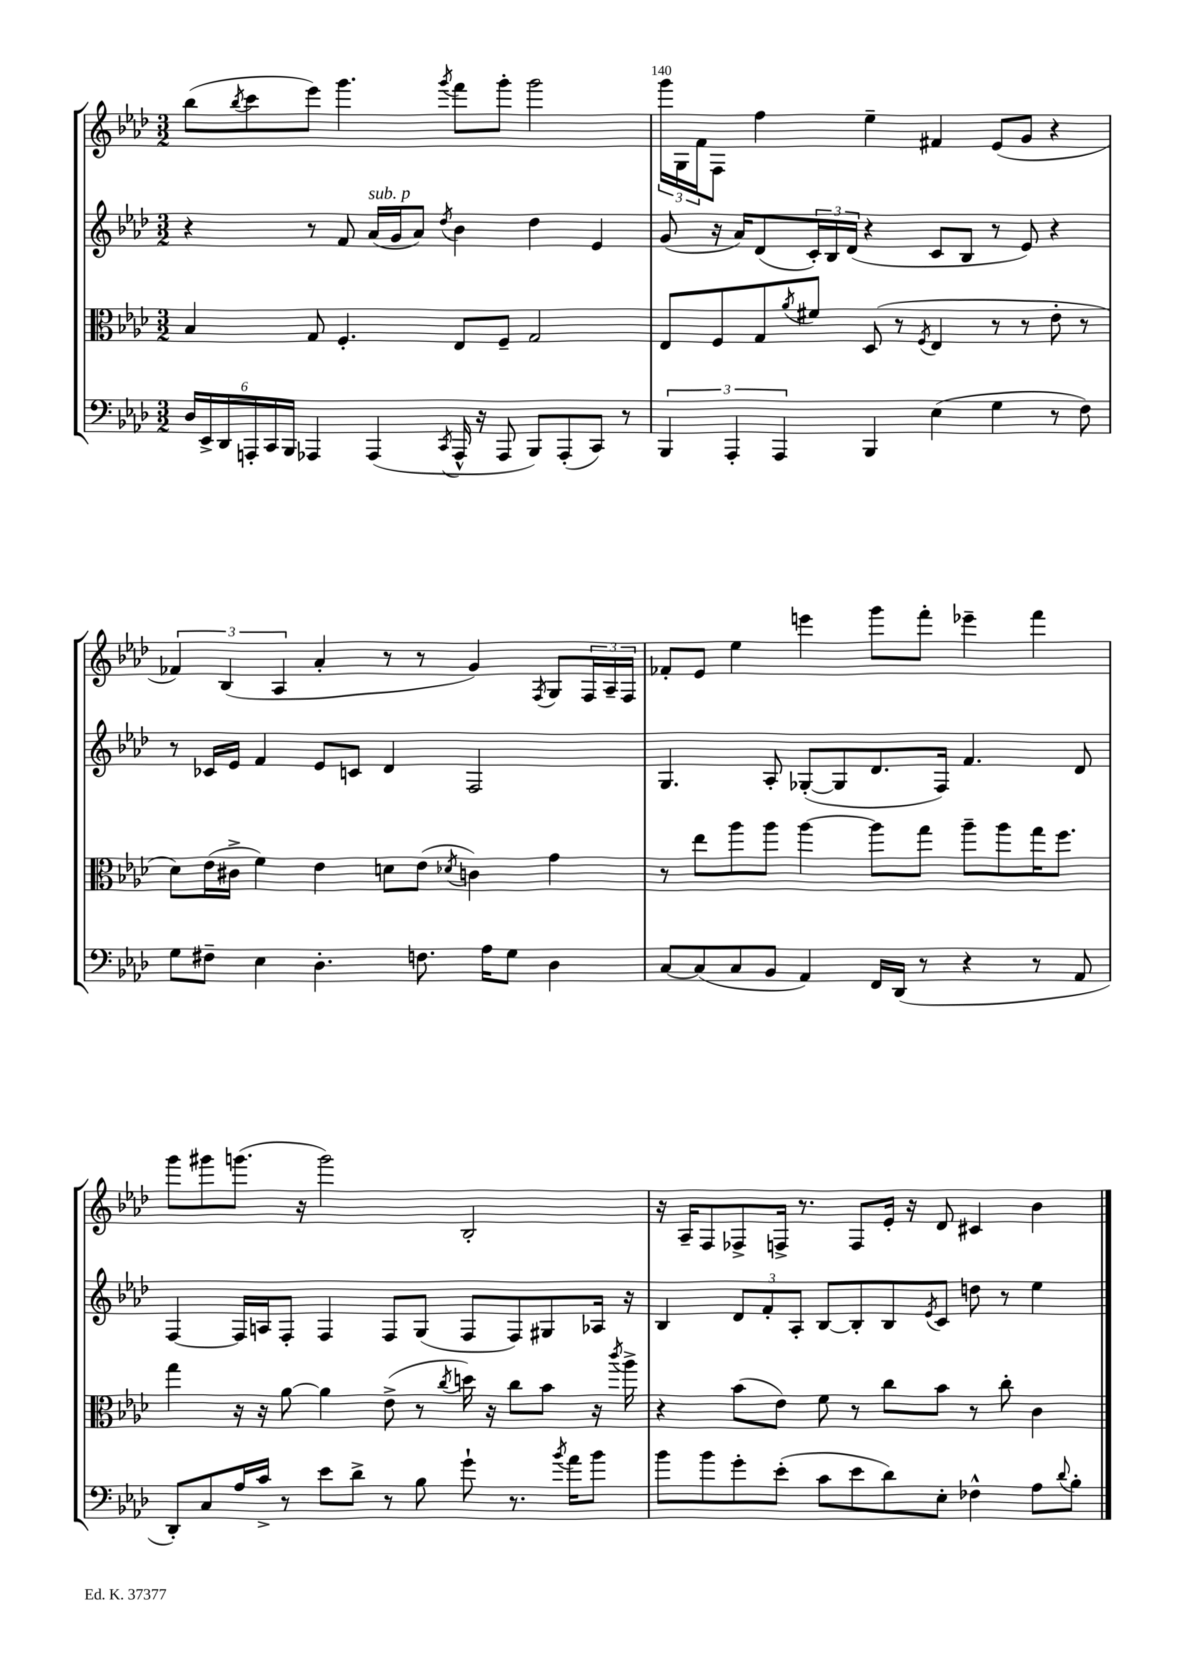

**kern	**kern	**kern	**kern
*staff4	*staff3	*staff2	*staff1
*clefF4	*clefC3	*clefG2	*clefG2
*k[b-e-a-d-]	*k[b-e-a-d-]	*k[b-e-a-d-]	*k[b-e-a-d-]
*M3/2	*M3/2	*M3/2	*M3/2
24D-/LL	4B-/	4r	(8bb-\L
24EE-^/	.	.	.
24DD-/	.	.	.
.	.	.	8qbb-/
24AAA'/	.	.	8ccc\
24CC/	.	.	.
24BBB-/JJ	.	.	.
4AAA-/	8G/	8r	8eee-\J)
.	4.F'/	8f/	4.ggg\
(4AAA-/	.	(16a-/LL	.
.	.	16g/J	.
.	.	8a-/J)	.
8qCC/	.	8qdd-/	8qggg/
16AAA-^^/	8E-/L	4b-\	8fff\L
16r	.	.	.
8AAA-/	8F~/J	.	8ggg'\J
8BBB-/L)	2G/	4dd-\	2ggg\
(8AAA-'/	.	.	.
8CC/J)	.	4e-/	.
8r	.	.	.
=	=	=	=
6BBB-/	8E-/L	(8g/	24ggg\LL
.	.	.	24G\
.	.	.	24f\J
.	8F/	16r	8F\J
6AAA-'/	.	.	.
.	.	16a-/LK)	.
.	8G/	(8d-/	4ff\
6AAA-/	.	.	.
.	8qa-/	.	.
.	8f#/J	24c'/L)	.
.	.	24B-/	.
.	.	(24d-/JJ	.
4BBB-/	(8D-/	4r	4ee-~\
.	8r	.	.
.	8qF/	.	.
(4E-\	4E-/	8c/L	4f#/
.	.	8B-/J	.
4G\	8r	8r	(8e-/L
.	8r	8e-/)	8g/J
8r	8e-'\	4r	4r
8F\)	8r	.	.
=	=	=	=
8G\L	8d-\L)	8r	6f-/)
8F#~\J	(16e-\L	16c-/LL	.
.	.	.	(6B-/
.	16c#^\JJ	16e-/JJ	.
4E-\	4f\)	4f/	.
.	.	.	6A-/
4.D-'\	4e-\	8e-/L	4a-'/
.	.	8c/J	.
.	8d\L	4d-/	8r
8.F\	(8e-\J	.	8r
.	8qd-/	.	.
.	4c\)	2F/	4g/)
16A-\LK	.	.	.
8G\J	.	.	.
.	.	.	8qF/
4D-\	4g\	.	8G/L
.	.	.	24F/L
.	.	.	24A-~/
.	.	.	24F/JJ
=	=	=	=
[8C/L	8r	4.G/	8f-'/L
(8C/]	8ee-\L	.	8e-/J
8C/	8aa-\	.	4ee-\
8BB-/J	8aa-\J	8A-'/	.
4AA-/)	[4aa-\	([8G-'/L	4eee\
.	.	8G-/]	.
16FF/LL	8aa-\]L	8.d-/	8ggg\L
(16DD-/JJ	.	.	.
8r	8gg\J	.	8fff'\J
.	.	16F/Jk)	.
4r	8aa-~\L	4.f/	4eee-~\
.	8aa-\	.	.
8r	16gg\K	.	4fff\
.	8.ff\J	.	.
8AA-/	.	8d-/	.
=	=	=	=
8DD-'/L)	4gg\	[4F/	8ggg\L
8C/	.	.	8ggg#\
16A-/L	16r	16F/]LL	(8.ggg\J
16c^/JJ	16r	16A/J	.
8r	[8a-\	8F'/J	.
.	.	.	16r
8e-\L	4a-\]	4F/	2ggg\)
8d-^\J	.	.	.
8r	(8e-^\	8F/L	.
8B-\	8r	(8G/J	.
.	8qcc/	.	.
8g`\	16dd\)	8F/L	2B-'/
.	16r	.	.
8.r	8cc\L	8F/)	.
.	8b-\J	8G#/	.
8qb-/	.	.	.
16a-\LK	.	.	.
8b-\J	16r	16A-/Jk	.
.	8qccc/	.	.
.	16aa-^\	16r	.
=	=	=	=
8b-\L	4r	4B-/	16r
.	.	.	16A-~/LK
8b-\	.	.	8F/
8g'\	(8b-\L	12d-/L	8F-^/
.	.	12f'/	.
(8e-'\J	8e-\J)	.	16F^/Jk
.	.	12A-'/J	.
.	.	.	8.r
8c\L	8f\	[8B-/L	.
8e-\	8r	8B-'/]	8F/L
8d-\)	8cc\L	8B-/	16e-'/Jk
.	.	.	16r
.	.	8qe-/	.
8E-'\J	8b-\J	8c/J	8d-/
4F-^^\	8r	8dd\	4c#/
.	8cc'\	8r	.
8A-\L	4c\	4ee-\	4b-\
8qqd-/	.	.	.
8B-'\J	.	.	.
==	==	==	==
*-	*-	*-	*-
